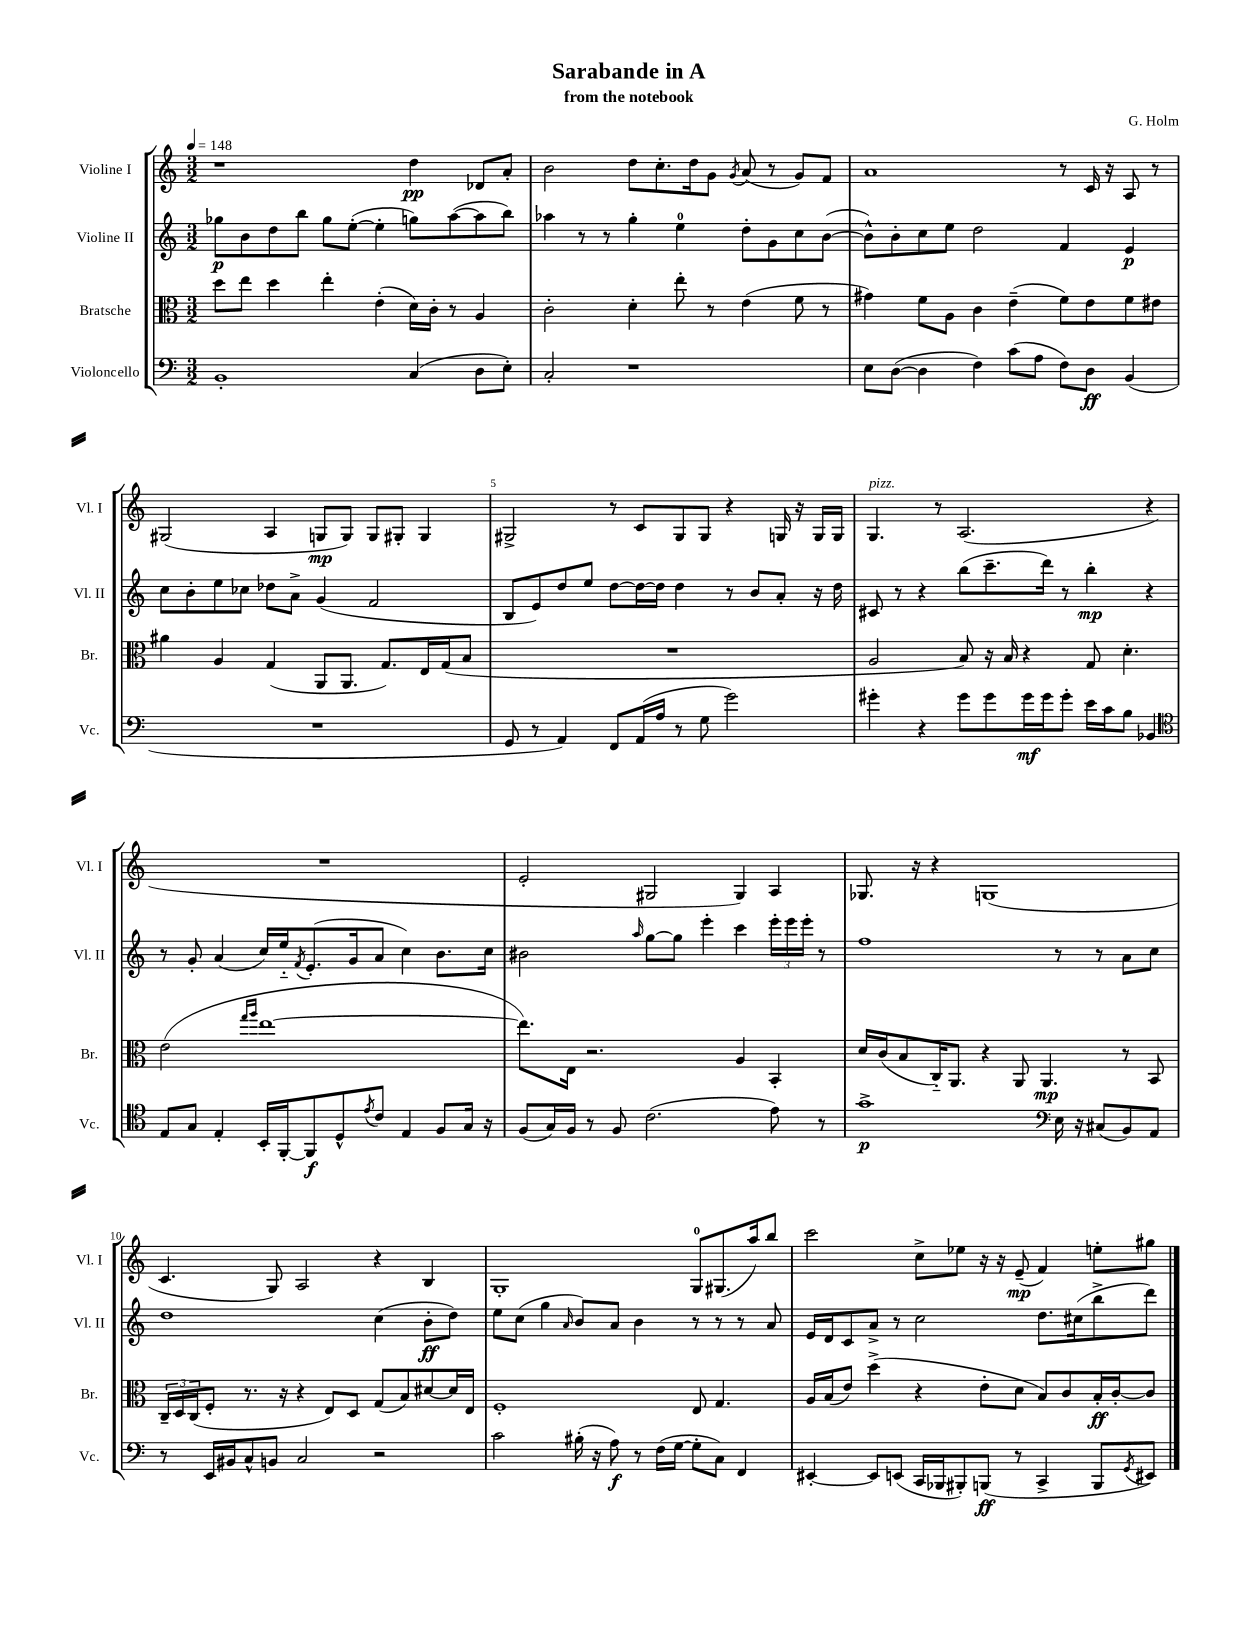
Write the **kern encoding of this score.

**kern	**kern	**kern	**kern
*staff4	*staff3	*staff2	*staff1
*clefF4	*clefC3	*clefG2	*clefG2
*k[]	*k[]	*k[]	*k[]
*M3/2	*M3/2	*M3/2	*M3/2
*MM148	*MM148	*MM148	*MM148
1BB'	8dd	8gg-	1r
.	8ee	8b	.
.	4dd	8dd	.
.	.	8bb	.
.	4ee'	8gg-	.
.	.	([8ee'	.
.	(4e'	4ee']	.
(4C	16d)	8gg)	4dd
.	16c'	.	.
.	8r	([8aa	.
8D	4A	8aa]	8d-
8E')	.	8bb)	8a'
=	=	=	=
2C'	2c'	4aa-	2b
.	.	8r	.
.	.	8r	.
1r	4d'	4gg'	8dd
.	.	.	8.cc'
.	8ee'	4ee	.
.	.	.	16dd
.	8r	.	8g
.	.	.	8qg
.	(4e	8dd'	(8a
.	.	8g	8r
.	8f	8cc	8g)
.	8r	([8b	8f
=	=	=	=
8E	4g#)	8b^^])	1a
([8D	.	8b'	.
4D]	8f	8cc	.
.	8A	8ee	.
4F)	4c	2dd	.
(8c	(4e~	.	.
8A	.	.	.
8F)	8f)	4f	8r
8D	8e	.	16c
.	.	.	16r
(4BB	8f	4e	8A
.	8e#	.	8r
=	=	=	=
1.r	4a#	8cc	(2G#
.	.	8b'	.
.	4A	8ee	.
.	.	8cc-	.
.	(4G	8dd-	4A
.	.	8a^	.
.	8AA	(4g	8G
.	8.AA	.	8G)
.	.	2f	8G
.	8.G)	.	.
.	.	.	8G#'
.	16E	.	4G#
.	(16G	.	.
.	8B	.	.
=	=	=	=
8GG	1.r	8B	2G#^
8r	.	8e)	.
4AA)	.	8dd	.
.	.	8ee	.
8FF	.	[8dd	8r
(16AA	.	16dd_	8c
16A	.	16dd]	.
8r	.	4dd	8G#
8G	.	.	8G#
2g)	.	8r	4r
.	.	8b	.
.	.	8a'	16G
.	.	.	16r
.	.	16r	16G
.	.	16dd	16G
=	=	=	=
4g#'	2A	8c#	4.G
.	.	8r	.
4r	.	4r	.
.	.	.	8r
8g#	8B)	(8bb	(2.A
8g#	16r	8.ccc~	.
.	16B	.	.
16g#	4r	.	.
16g#	.	16ddd)	.
8g#'	.	8r	.
16e	8G	4bb'	.
16c	.	.	.
8B	4.d'	.	.
4BB-	.	4r	4r
=	=	=	=
*clefC4	*	*	*
8E	(2e	8r	1.r
8G	.	8g'	.
4E'	.	(4a	.
.	16qqgg	.	.
.	16qqaa	.	.
16BB'	[1ee	16cc)	.
[16FF'	.	16ee'~	.
.	.	8qf	.
8FF]	.	(8.e'	.
8D^^	.	.	.
.	.	16g	.
8qe	.	.	.
8c	.	8a	.
4E	.	4cc)	.
8F	.	8.b	.
16G	.	.	.
16r	.	16cc	.
=	=	=	=
(8F	8.ee])	2b#	2e'
16G)	.	.	.
16F	16E	.	.
8r	2.r	.	.
8F	.	.	.
.	.	16qqaa	.
(2.c	.	[8gg	2G#
.	.	8gg]	.
.	.	4eee'	.
.	4A	4ccc	4G#)
8e)	4BB'	24eee'	4A
.	.	24eee	.
.	.	24eee'	.
8r	.	8r	.
=	=	=	=
1g^	16d	1ff	8.G-
.	(16c	.	.
.	8B	.	.
.	.	.	16r
.	16C'~)	.	4r
.	8.AA	.	.
.	4r	.	(1G
.	8AA	.	.
.	4.AA	.	.
*clefF4	*	*	*
16E	.	8r	.
16r	.	.	.
(8C#	.	8r	.
8BB)	8r	8a	.
8AA	8BB	8cc	.
=	=	=	=
8r	24C~	1dd	4.c
.	24D	.	.
.	(24C	.	.
16EE	8F'	.	.
16BB#	.	.	.
8C^^	8.r	.	.
8BB	.	.	8G)
.	16r	.	.
2C	4r	.	2A
.	8E)	.	.
.	8D	.	.
2r	(8G	(4cc	4r
.	8B)	.	.
.	[8d#	8b'	4B
.	16d#]	8dd)	.
.	16E	.	.
=	=	=	=
2c	1F'	8ee	1G'
.	.	(8cc	.
.	.	4gg	.
.	.	16qqa	.
(16B#'	.	8b)	.
16r	.	.	.
8A)	.	8a	.
8r	.	4b	.
(16F	.	.	.
[16G	.	.	.
8G']	8E	8r	8G
8C)	4.G	8r	(8.G#
4FF	.	8r	.
.	.	.	16aa)
.	.	8a	8bb
=	=	=	=
[4EE#'	16A	16e	2ccc
.	(16B	16d	.
.	8e)	8c	.
8EE#]	(4dd^	8a^	.
(8EE	.	8r	.
16CC	4r	2cc	8cc^
16BBB-	.	.	.
8BBB#')	.	.	8ee-
(8BBB	8e'	.	16r
.	.	.	16r
8r	8d	.	(8e~
4CC^	8B)	8.dd	4f)
.	8c	.	.
.	.	(16cc#	.
8BBB	16B'	8bb^	8ee'
.	[16c'	.	.
8qGG	.	.	.
8EE#)	8c]	8ddd)	8gg#
==	==	==	==
*-	*-	*-	*-
